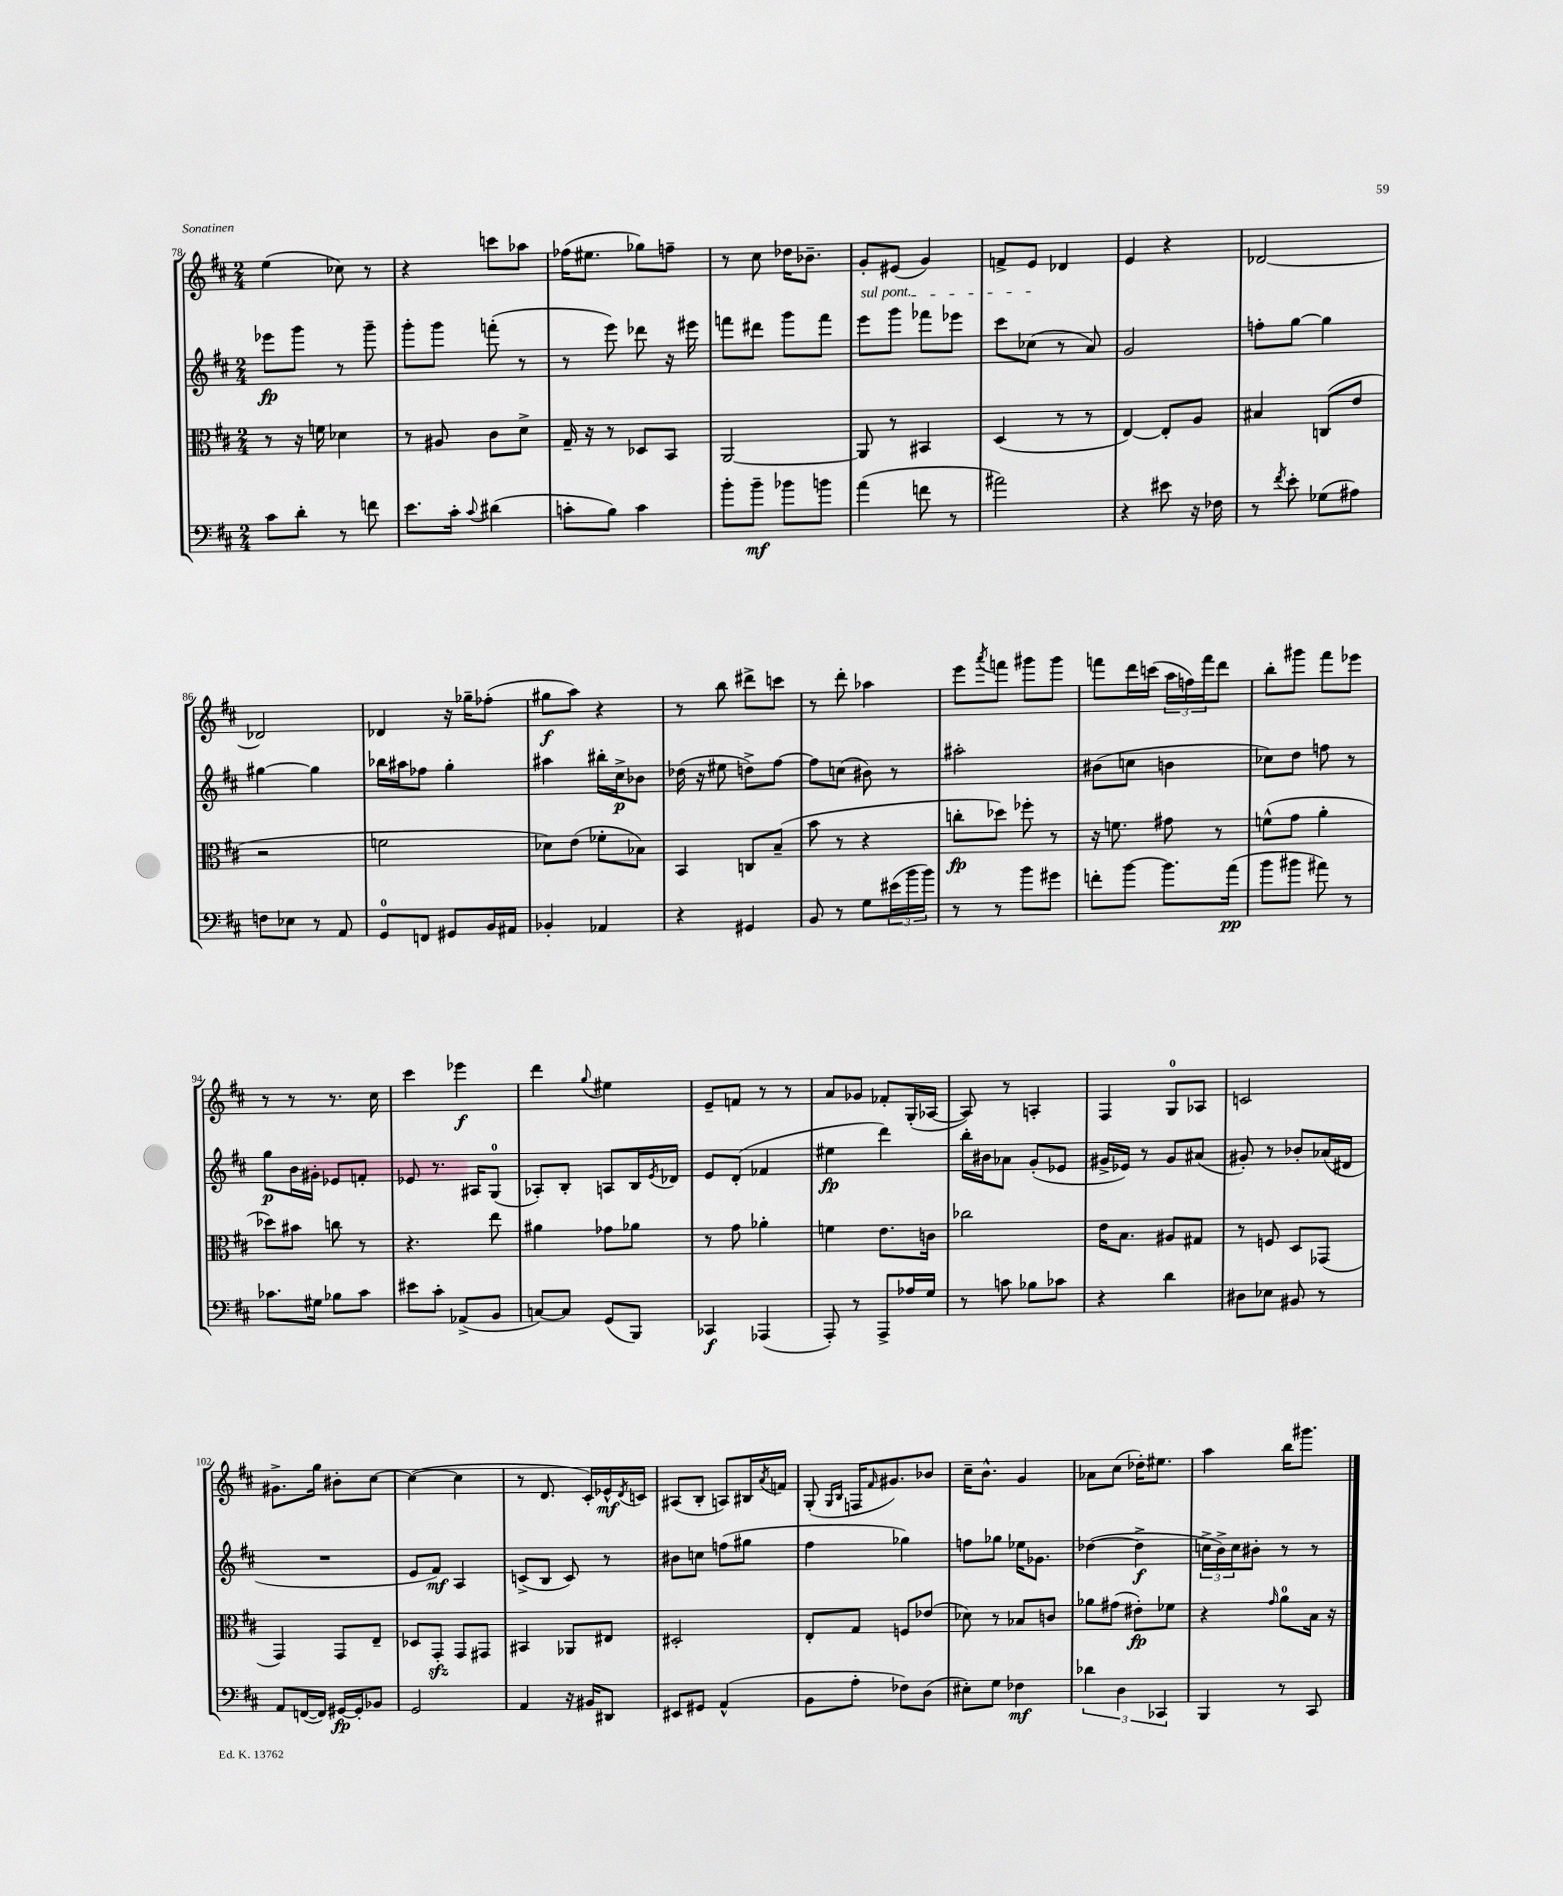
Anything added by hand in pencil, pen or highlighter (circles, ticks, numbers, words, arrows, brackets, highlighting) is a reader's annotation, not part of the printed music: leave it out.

**kern	**dynam	**kern	**dynam	**kern	**dynam	**kern	**dynam
*part4	*part4	*part3	*part3	*part2	*part2	*part1	*part1
*staff4	*staff4	*staff3	*staff3	*staff2	*staff2	*staff1	*staff1
*clefF4	*	*clefC3	*	*clefG2	*	*clefG2	*
*k[f#c#]	*	*k[f#c#]	*	*k[f#c#]	*	*k[f#c#]	*
*M2/4	*	*M2/4	*	*M2/4	*	*M2/4	*
=78	=78	=78	=78	=78	=78	=78	=78
8c#\L	.	8r	.	8eee-X\L	fp	(4ee\	.
8d'\J	.	16r	.	8ggg\J	.	.	.
.	.	16fn\	.	.	.	.	.
8r	.	4d-X\	.	8r	.	8cc-X\)	.
8fn\	.	.	.	8ggg~\	.	8r	.
=79	=79	=79	=79	=79	=79	=79	=79
8.e\L	.	8r	.	8ggg'\L	.	4r	.
.	.	8A#X/	.	8ggg\J	.	.	.
16c#'\Jk	.	.	.	.	.	.	.
8qqc#/	.	.	.	.	.	.	.
(4d#X\	.	8c#\L	.	(8fffn'\	.	8cccn\L	.
.	.	8d^\J	.	8r	.	8aa-X\J	.
=80	=80	=80	=80	=80	=80	=80	=80
8cn'\L	.	16G~/	.	8r	.	(16ff-X\KL	.
.	.	16r	.	.	.	8.ee#X\J	.
8B\J)	.	8r	.	8eee\)	.	.	.
4c\	.	8D-X/L	.	8ddd-X\	.	8gg-X\L)	.
.	.	8BB/J	.	16r	.	8ffn~\J	.
.	.	.	.	16eee#X\	.	.	.
=81	=81	=81	=81	=81	=81	=81	=81
8b'\L	.	[2AA/	.	8fffn\L	.	8r	.
8b~\J	mf	.	.	8ddd#X\J	.	8cc#\	.
8b-X\L	.	.	.	8ggg\L	.	16dd-X\KL	.
.	.	.	.	.	.	8.b-X~\J	.
8bn\J	.	.	.	8fff\J	.	.	.
=82	=82	=82	=82	=82	=82	=82	=82
!	!	!	!	!LO:TX:a:i:t=sul pont.	!	!	!
(4a\	.	8AA/]	.	8eee\L	.	8g'/L	.
.	.	8r	.	8ggg\J	.	(8e#X/J	.
8fn\	.	4BB#X/	.	8fff-X\L	.	4g/)	.
8r	.	.	.	8eee-X\J	.	.	.
=83	=83	=83	=83	=83	=83	=83	=83
2a#X\)	.	(4D/	.	8ccc#\L	.	8fn^/L	.
.	.	.	.	(8cc-X\J	.	8e/J	.
.	.	8r	.	8r	.	4d-X/	.
.	.	8r	.	8a/)	.	.	.
=84	=84	=84	=84	=84	=84	=84	=84
4r	.	[4E/)	.	2g/	.	4e/	.
8e#X\	.	8E'/L]	.	.	.	4r	.
16r	.	8A/J	.	.	.	.	.
16F-X\	.	.	.	.	.	.	.
=85	=85	=85	=85	=85	=85	=85	=85
8r	.	4B#X/	.	8ffn'\L	.	[2d-X/	.
8qf#/	.	.	.	.	.	.	.
8e'\	.	.	.	[8gg\J	.	.	.
(8G-X\L	.	(8Cn/L	.	4gg\]	.	.	.
8A#X\J)	.	8e/J	.	.	.	.	.
!!LO:LB:g=z
=86	=86	=86	=86	=86	=86	=86	=86
8Fn\L	.	2r	.	[4gg#X\	.	2d-X/]	.
8E-X\J	.	.	.	.	.	.	.
8r	.	.	.	4gg#\]	.	.	.
8AA/	.	.	.	.	.	.	.
=87	=87	=87	=87	=87	=87	=87	=87
8GG/L	.	2fn\	.	16bb-X\LL	.	4d-X/	.
.	.	.	.	16aa#X\J	.	.	.
8FFn/J	.	.	.	8ff-X\J	.	.	.
8GG#X/L	.	.	.	4gg'\	.	16r	.
.	.	.	.	.	.	16gg-X~\KL	.
16BB/L	.	.	.	.	.	(8ff-X'\J	.
16AA#X/JJ	.	.	.	.	.	.	.
=88	=88	=88	=88	=88	=88	=88	=88
4BB-X'/	.	8d-X\L)	.	4aa#X\	.	8gg#X\L	f
.	.	(8e\J	.	.	.	8aa\J)	.
4AA-X/	.	8f-X'\L	.	16bb#X'\LL	.	4r	.
.	.	.	.	16cc#^\J	p	.	.
.	.	8B-X\J)	.	8b-X\J	.	.	.
=89	=89	=89	=89	=89	=89	=89	=89
4r	.	4BB/	.	(16dd-X\	.	8r	.
.	.	.	.	16r	.	.	.
.	.	.	.	8ee#X\	.	8bb\	.
4GG#X/	.	8Cn/L	.	8ddn^\L)	.	8ddd#X^\L	.
.	.	(8B~/J	.	[8ff#\J	.	8cccn\J	.
=90	=90	=90	=90	=90	=90	=90	=90
8BB/	.	8b\	.	8ff#\L]	.	8r	.
8r	.	8r	.	(8ccn\J	.	8ddd'\	.
8G\L	.	4r	.	8b#X\)	.	4aa-X\	.
(24e#X\L	.	.	.	8r	.	.	.
24b\	.	.	.	.	.	.	.
24b\JJ)	.	.	.	.	.	.	.
=91	=91	=91	=91	=91	=91	=91	=91
8r	.	8ccn'\L	fp	2aa#X'\	.	8eee\L	.
.	.	.	.	.	.	8qaaa/	.
8r	.	8dd-X\J)	.	.	.	8fffn\J	.
8b\L	.	8ff-X'\	.	.	.	8ggg#X\L	.
8g#X\J	.	8r	.	.	.	8ggg#\J	.
=92	=92	=92	=92	=92	=92	=92	=92
8fn'\L	.	16r	.	(8b#X\L	.	8fffn\L	.
.	.	8.fn\	.	.	.	.	.
[8b\J	.	.	.	8ccn\J	.	16ddd\L	.
.	.	.	.	.	.	(16cccn\JJ	.
8.b\L]	.	8g#X\	.	4bn\	.	24aa\LL	.
.	.	.	.	.	.	24ffn\)	.
.	.	.	.	.	.	24fff\J	.
.	.	8r	.	.	.	8ddd\J	.
(16a\Jk	pp	.	.	.	.	.	.
=93	=93	=93	=93	=93	=93	=93	=93
8b\L	.	(8fn^^\L	.	8cc-X\L)	.	8bb'\L	.
8b#X\J	.	8g\J	.	8dd\J	.	8ggg#X\J	.
8a#X\)	.	4a'\	.	8ffn\	.	8fff#\L	.
8r	.	.	.	8r	.	8eee-X\J	.
!!LO:LB:g=z
=94	=94	=94	=94	=94	=94	=94	=94
8.c-X\L	.	8dd-X\L)	.	8gg\L	p	8r	.
.	.	8b#X\J	.	16b\L	.	8r	.
16G#X\Jk	.	.	.	16g#X'\JJ	.	.	.
8B-X\L	.	8ccn\	.	8e-X/L	.	8.r	.
8c-\J	.	8r	.	8fn'/J	.	.	.
.	.	.	.	.	.	16cc#\	.
=95	=95	=95	=95	=95	=95	=95	=95
8e#X\L	.	4.r	.	8e-X/	.	4ccc#\	.
8c#'\J	.	.	.	8.r	.	.	.
(8AA-X^/L	.	.	.	.	.	4eee-X\	f
.	.	.	.	16A#X/KL	.	.	.
8BB/J	.	8ee\	.	(8G/J	.	.	.
=96	=96	=96	=96	=96	=96	=96	=96
[8Cn/L)	.	4a#X\	.	8A-X'/L)	.	4ddd\	.
8C/J]	.	.	.	8B'/J	.	.	.
.	.	.	.	.	.	8qqgg/	.
(8GG/L	.	8g-X\L	.	8An/L	.	4ee#X\	.
8BBB/J)	.	8a-X\J	.	16B/L	.	.	.
.	.	.	.	8qe/	.	.	.
.	.	.	.	16d-X/JJ	.	.	.
=97	=97	=97	=97	=97	=97	=97	=97
4CC-X/	f	8r	.	8e/L	.	8e~/L	.
.	.	8g\	.	(8d'/J	.	8fn/J	.
(4AAA-X/	.	4a-X'\	.	4f-X/	.	8r	.
.	.	.	.	.	.	8r	.
=98	=98	=98	=98	=98	=98	=98	=98
8AAA'/)	.	4fn\	.	4ee#X\	fp	8a/L	.
8r	.	.	.	.	.	8g-X/J	.
8AAA^/L	.	8.e\L	.	4ddd\)	.	8f-X'/L	.
16A-X/L	.	.	.	.	.	(16G'/L	.
16G/JJ	.	16cn\Jk	.	.	.	[16A-X/JJ	.
=99	=99	=99	=99	=99	=99	=99	=99
8r	.	2cc-X\	.	16bb'\LL	.	8A-/])	.
.	.	.	.	16b#X\J	.	.	.
8cn\	.	.	.	8a-X\J	.	8r	.
8B-X\L	.	.	.	(8g'/L	.	4An'/	.
8c-X\J	.	.	.	8e-X/J	.	.	.
=100	=100	=100	=100	=100	=100	=100	=100
4r	.	16e\KL	.	16g#X^/LL	.	4F#/	.
.	.	8.B\J	.	16e-X/JJ)	.	.	.
.	.	.	.	8r	.	.	.
4d\	.	8A#X/L	.	8g#/L	.	8G/L	.
.	.	8G#X/J	.	(8a#X/J	.	8A-X/J	.
=101	=101	=101	=101	=101	=101	=101	=101
8D#X\L	.	8r	.	8g#X'/)	.	2cn/	.
8E-X\J	.	8Fn/	.	8r	.	.	.
8BB#X/	.	8D/L	.	8b-X'/L	.	.	.
8r	.	(8GG-X/J	.	(16a-X/L	.	.	.
.	.	.	.	16d#X/JJ	.	.	.
!!LO:LB:g=z
=102	=102	=102	=102	=102	=102	=102	=102
8AA/L	.	4GG/)	.	2r	.	8.g#X^\L	.
([16FFn/L	.	.	.	.	.	.	.
16FF/JJ])	.	.	.	.	.	16gg\Jk	.
[16GG#X/LL	fp	8GG/L	.	.	.	8b#X'\L	.
16GG#'/J]	.	.	.	.	.	.	.
8BB-X/J	.	8E~/J	.	.	.	[8cc#\J	.
=103	=103	=103	=103	=103	=103	=103	=103
2GG/	.	8D-X/L	.	8e/L	.	(4cc#\_	.
.	.	8GGzz'/J	.	8f#/J)	mf	.	.
.	.	8GG/L	.	4A/	.	4cc#\]	.
.	.	8GG#X/J	.	.	.	.	.
=104	=104	=104	=104	=104	=104	=104	=104
4AA/	.	4BB#X/	.	(8cn^/L	.	8r	.
.	.	.	.	8B/J	.	8.d/	.
16r	.	8AA-X/L	.	8c/)	.	.	.
16BB#X/KL	.	.	.	.	.	16c#'/LL)	.
8DD#X/J	.	8E#X/J	.	8r	.	16e-X^^/	mf
.	.	.	.	.	.	8qd/	.
.	.	.	.	.	.	16cn/JJ	.
=105	=105	=105	=105	=105	=105	=105	=105
8EE#X/L	.	2D#X'/	.	8b#X\L	.	(8A#X/L	.
8GG#X/J	.	.	.	8ccn\J	.	8B'/J	.
(4AA^^/	.	.	.	(8ffn\L	.	8An/L)	.
.	.	.	.	8gg#X\J	.	16B#X/L	.
.	.	.	.	.	.	8qa/	.
.	.	.	.	.	.	16fn/JJ	.
=106	=106	=106	=106	=106	=106	=106	=106
8BB\L	.	8E'/L	.	4ff#\	.	(8G'/	.
.	.	.	.	.	.	16qqG/LL	.
.	.	.	.	.	.	16qqB/JJ	.
8A'\J	.	8G/J	.	.	.	16Fn/KL	.
.	.	.	.	.	.	16qqf#/	.
.	.	.	.	.	.	8.g#X/)	.
8F-X\L)	.	8Fn/L	.	4gg-X\)	.	.	.
(8D\J	.	(8e-X/J	.	.	.	8b-X/J	.
=107	=107	=107	=107	=107	=107	=107	=107
8E#X'\L)	.	8d-X\)	.	8ffn\L	.	16cc#~\KL	.
.	.	.	.	.	.	8.b^^\J	.
8G\J	.	8r	.	8gg-X\J	.	.	.
4F-X\	mf	8B-X/L	.	16ee-X\KL	.	4g/	.
.	.	.	.	8.g-X\J	.	.	.
.	.	8cn/J	.	.	.	.	.
=108	=108	=108	=108	=108	=108	=108	=108
6d-X\	.	8a-X\L	.	([4dd-X\	.	8a-X\L	.
.	.	(8g#X\J	.	.	.	(8cc#\J	.
6D\	.	.	.	.	.	.	.
.	.	8e#X'\L)	fp	4dd-^\]	f	16dd-X'\KL)	.
.	.	.	.	.	.	8.ee#X\J	.
6CC-X/	.	.	.	.	.	.	.
.	.	8f-X\J	.	.	.	.	.
=109	=109	=109	=109	=109	=109	=109	=109
4BBB/	.	4r	.	24ccn^\LL	.	4aa\	.
.	.	.	.	24b^\)	.	.	.
.	.	.	.	24cc\J	.	.	.
.	.	.	.	8b#X'\J	.	.	.
.	.	16qqg/	.	.	.	.	.
8r	.	8a\L	.	8r	.	16bb\KL	.
.	.	.	.	.	.	8.ggg#X\J	.
8CC#/	.	16B\Jk	.	8r	.	.	.
.	.	16r	.	.	.	.	.
==	==	==	==	==	==	==	==
*-	*-	*-	*-	*-	*-	*-	*-
